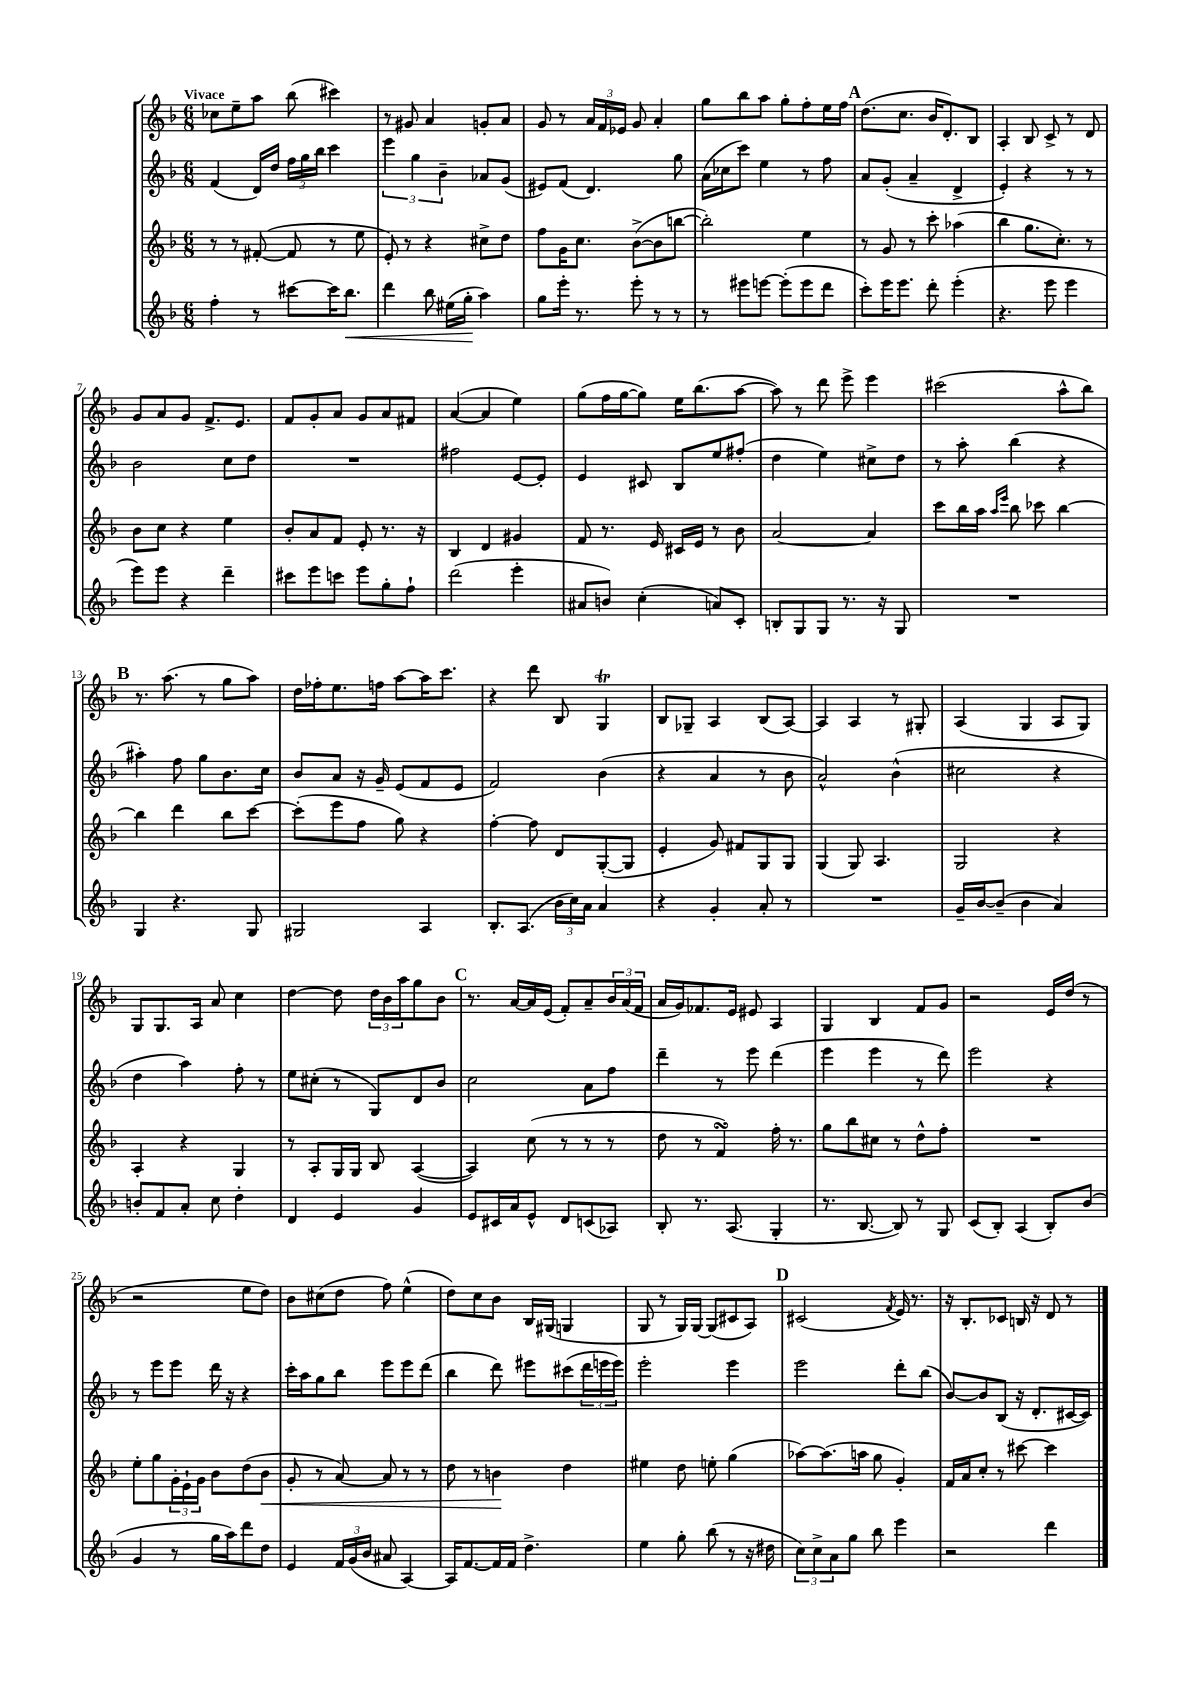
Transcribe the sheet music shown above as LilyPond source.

<<
\new StaffGroup <<
\new Staff = "s0" {
    \clef treble \key f \major \numericTimeSignature \time 6/8 \tempo "Vivace"
    ces''8 e''8-- a''8 bes''8( cis'''4) |
    r8 gis'8 a'4 g'8-. a'8 |
    g'8 r8 \tuplet 3/2 { a'16 f'16 ees'16 } g'8 a'4-. |
    g''8 bes''8 a''8 g''8-. f''8-. e''16 f''16 |
    \mark \markup { \bold "A" } d''8.( c''8. bes'16 d'8.-.) bes8 |
    a4-. bes8 c'8-> r8 d'8 |
    g'8 a'8 g'8 f'8.-> e'8. |
    f'8 g'8-. a'8 g'8 a'8 fis'8 |
    a'4~( a'4 e''4) |
    g''8( f''16 g''16~ g''8) e''16 bes''8.( a''8~ |
    a''8) r8 d'''8 e'''8-> e'''4 |
    cis'''2( a''8-^ bes''8) |
    \mark \markup { \bold "B" } r8. a''8.( r8 g''8 a''8) |
    d''16 fes''16-. e''8. f''16 a''8~ a''16 c'''8. |
    r4 d'''8 bes8 g4\trill |
    bes8 ges8-- a4 bes8( a8~) |
    a4 a4 r8 gis8-. |
    a4( g4 a8 g8) |
    g8 g8. a16 a'8 c''4 |
    d''4~ d''8 \tuplet 3/2 { d''16 bes'16 a''16 } g''8 bes'8 |
    \mark \markup { \bold "C" } r8. a'16~ a'16 e'16( f'8-.) a'8-- \tuplet 3/2 { bes'16 a'16( f'16 } |
    a'16 g'16) fes'8. e'16 eis'8 a4 |
    g4 bes4 f'8 g'8 |
    r2 e'16 d''16( r8 |
    r2 e''8 d''8) |
    bes'8 cis''8( d''8 f''8) e''4-^( |
    d''8) c''8 bes'8 bes16 gis16( g4 |
    g8 r8 g16) g16~ g8( cis'8 a8) |
    \mark \markup { \bold "D" } cis'2( \acciaccatura { f'8 } e'16) r8. |
    r16 bes8.-. ces'8 b16 r16 d'8 r8 \bar "|." |
}
\new Staff = "s1" {
    \clef treble \key f \major \numericTimeSignature \time 6/8
    f'4( d'16) d''16 \tuplet 3/2 { f''16 g''16 bes''16 } c'''4 |
    \tuplet 3/2 { e'''4 g''4 bes'4-- } aes'8 g'8( |
    eis'8) f'8( d'4.) g''8 |
    a'16( ces''16 c'''8) e''4 r8 f''8 |
    \mark \markup { \bold "A" } a'8 g'8-.( a'4-- d'4-> |
    e'4-.) r4 r8 r8 |
    bes'2 c''8 d''8 |
    R2. |
    fis''2 e'8~ e'8-. |
    e'4 cis'8 bes8 e''8 fis''8-.( |
    d''4 e''4) cis''8-> d''8 |
    r8 a''8-. bes''4( r4 |
    \mark \markup { \bold "B" } ais''4-.) f''8 g''8 bes'8. c''16 |
    bes'8 a'8 r16 g'16-- e'8( f'8 e'8 |
    f'2) bes'4( |
    r4 a'4 r8 bes'8 |
    a'2-^) bes'4-^( |
    cis''2 r4 |
    d''4 a''4) f''8-. r8 |
    e''8 cis''8-.( r8 g8) d'8 bes'8 |
    \mark \markup { \bold "C" } c''2 a'8 f''8 |
    d'''4-- r8 e'''8 d'''4( |
    e'''4 e'''4 r8 d'''8) |
    e'''2 r4 |
    r8 e'''8 e'''8 d'''16 r16 r4 |
    c'''16-. a''16 g''8 bes''8 e'''8 e'''8 d'''8( |
    bes''4 d'''8) eis'''8 cis'''8( \tuplet 3/2 { d'''16 e'''16 e'''16) } |
    e'''2-. e'''4 |
    \mark \markup { \bold "D" } e'''2 d'''8-. bes''8( |
    bes'8~) bes'8 bes8( r16 d'8.-. cis'16~ cis'16) \bar "|." |
}
\new Staff = "s2" {
    \clef treble \key f \major \numericTimeSignature \time 6/8
    r8 r8 fis'8~-.( fis'8 r8 e''8 |
    e'8-.) r8 r4 cis''8-> d''8 |
    f''8 g'16 c''8. bes'8~->( bes'8 b''8~ |
    b''2-.) e''4 |
    \mark \markup { \bold "A" } r8 g'8 r8 c'''8-. aes''4( |
    bes''4 g''8. c''8.-.) r8 |
    bes'8 c''8 r4 e''4 |
    bes'8-. a'8 f'8 e'8-. r8. r16 |
    bes4 d'4 gis'4 |
    f'8 r8. e'16 cis'16 e'16 r8 bes'8 |
    a'2~ a'4 |
    c'''8 bes''16 a''16 \grace { a''16 e'''16 } bes''8 ces'''8 bes''4~ |
    \mark \markup { \bold "B" } bes''4 d'''4 bes''8 c'''8~ |
    c'''8-.( e'''8 f''8 g''8) r4 |
    f''4~-. f''8 d'8 g8~-.( g8 |
    e'4-. g'8) fis'8 g8 g8 |
    g4( g8) a4. |
    g2 r4 |
    a4-. r4 g4 |
    r8 a8-. g16 g16 bes8 a4~( |
    \mark \markup { \bold "C" } a4) c''8( r8 r8 r8 |
    d''8 r8 f'4\turn) f''16-. r8. |
    g''8 bes''8 cis''8 r8 d''8-^ f''8-. |
    R2. |
    e''8-. g''8 \tuplet 3/2 { g'16-. e'16-! g'16 } bes'8 d''8( bes'8\< |
    g'8-. r8 a'8~) a'8 r8 r8 |
    d''8 r8 b'4\! d''4 |
    eis''4 d''8 e''8-. g''4( |
    \mark \markup { \bold "D" } aes''8~) aes''8.( a''16 g''8 g'4-.) |
    f'16 a'16 c''8-. r8 cis'''8~ cis'''4 \bar "|." |
}
\new Staff = "s3" {
    \clef treble \key f \major \numericTimeSignature \time 6/8
    f''4-. r8 cis'''8~ cis'''16 bes''8.\< |
    d'''4 bes''8 eis''16( g''16-.\! a''4) |
    g''8 e'''16-. r8. e'''8-. r8 r8 |
    r8 eis'''8 e'''8~ e'''8-.( e'''8 d'''8 |
    \mark \markup { \bold "A" } c'''8-.) e'''16 e'''8. d'''8-. e'''4-.( |
    r4. e'''8 e'''4 |
    e'''8) e'''8 r4 d'''4-- |
    cis'''8 e'''8 c'''8 e'''8 g''8-. f''8-! |
    d'''2( e'''4-. |
    ais'8 b'8) c''4-.( a'8) c'8-. |
    b8-. g8 g8 r8. r16 g8 |
    R2. |
    \mark \markup { \bold "B" } g4 r4. g8 |
    gis2 a4 |
    bes8.-. a8.( \tuplet 3/2 { bes'16 c''16) a'16 } a'4 |
    r4 g'4-. a'8-. r8 |
    R2. |
    g'16-- bes'16~ bes'8--( bes'4 a'4) |
    b'8-. f'8 a'8-. c''8 d''4-. |
    d'4 e'4 g'4 |
    \mark \markup { \bold "C" } e'8 cis'16 a'16 e'8-^ d'8 c'8( aes8) |
    bes8-. r8. a8.( g4-. |
    r8. bes8.~ bes8) r8 g8 |
    c'8( bes8-.) a4( bes8-.) bes'8( |
    g'4 r8 g''16 a''16) d'''8 d''8 |
    e'4 \tuplet 3/2 { f'16 g'16( bes'16 } ais'8 a4~) |
    a16 f'8.~ f'16 f'16 d''4.-> |
    e''4 g''8-. bes''8( r8 r16 dis''16 |
    \mark \markup { \bold "D" } \tuplet 3/2 { c''8) c''8-> a'8 } g''8 bes''8 e'''4 |
    r2 d'''4 \bar "|." |
}
>>
>>
